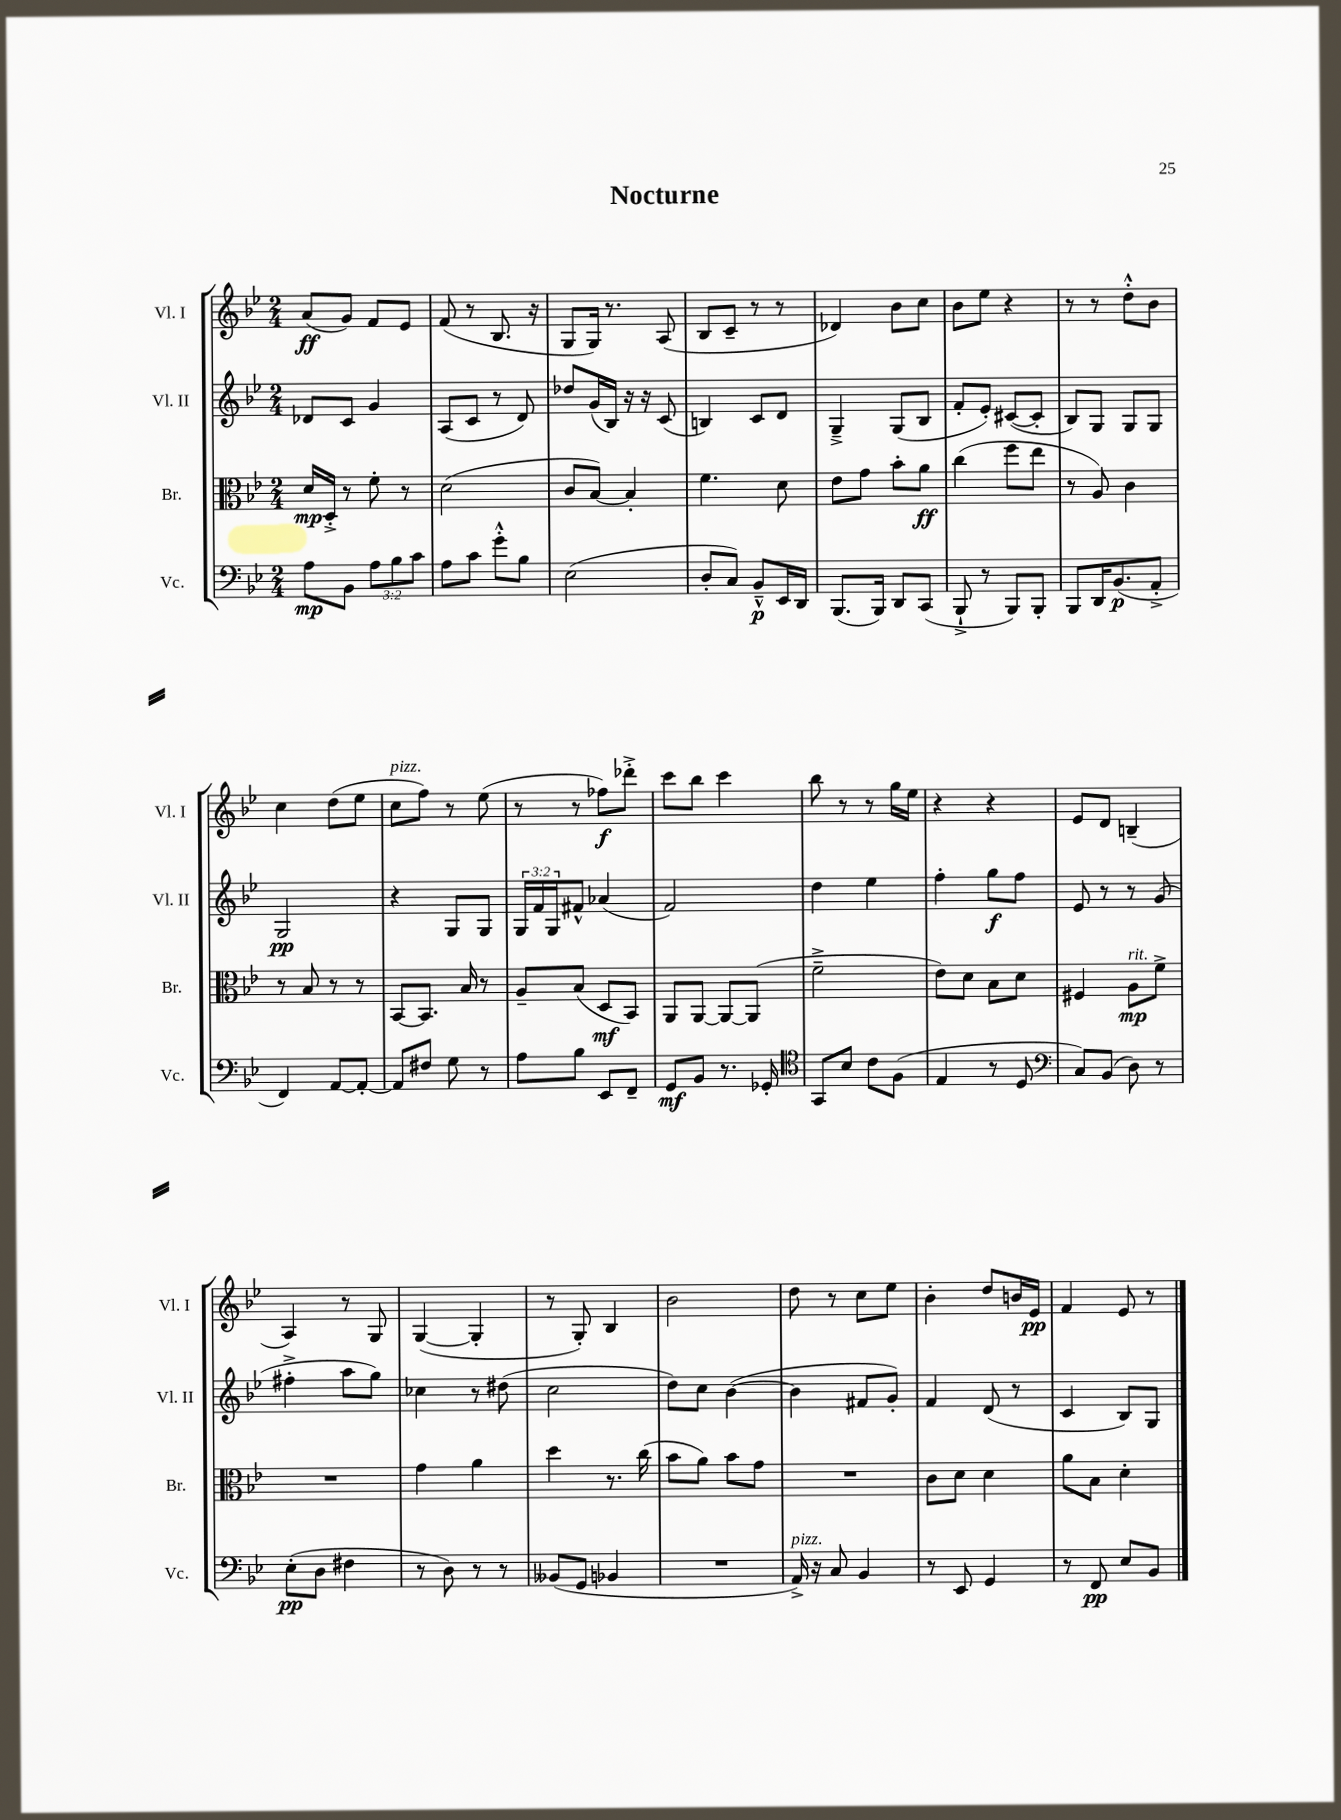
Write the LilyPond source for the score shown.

\header { title = "Nocturne" }
<<
\new StaffGroup <<
\new Staff = "s0" \with { instrumentName = "Vl. I" shortInstrumentName = "Vl. I" } {
    \clef treble \key bes \major \numericTimeSignature \time 2/4
    a'8\ff( g'8) f'8 ees'8 |
    f'8( r8 bes8. r16 |
    g8 g16) r8. a8( |
    bes8 c'8-- r8 r8 |
    des'4) bes'8 c''8 |
    bes'8 ees''8 r4 |
    r8 r8 d''8-.-^ bes'8 |
    c''4 d''8( ees''8 |
    c''8^\markup { \italic "pizz." } f''8) r8 ees''8( |
    r8 r8 fes''8\f) des'''8-.-> |
    c'''8 bes''8 c'''4 |
    bes''8 r8 r8 g''16 ees''16 |
    r4 r4 |
    ees'8 d'8 b4--( |
    a4) r8 g8 |
    g4~( g4-. |
    r8 g8-.) bes4 |
    bes'2 |
    d''8 r8 c''8 ees''8 |
    bes'4-. d''8 b'16 ees'16\pp |
    f'4 ees'8 r8 \bar "|." |
}
\new Staff = "s1" \with { instrumentName = "Vl. II" shortInstrumentName = "Vl. II" } {
    \clef treble \key bes \major \numericTimeSignature \time 2/4 \override Staff.TupletNumber.text = #tuplet-number::calc-fraction-text
    des'8 c'8 g'4 |
    a8( c'8 r8 d'8) |
    des''8 g'16( bes16) r16 r16 c'8( |
    b4) c'8 d'8 |
    g4---> g8( bes8 |
    f'8-. ees'8-.) cis'8~( cis'8-. |
    bes8) g8 g8 g8 |
    g2\pp |
    r4 g8 g8 |
    \tuplet 3/2 { g16 f'16 g16 } fis'8-^ aes'4( |
    f'2) |
    d''4 ees''4 |
    f''4-. g''8\f f''8 |
    ees'8 r8 r8 g'8( |
    fis''4-.-> a''8 g''8) |
    ces''4 r8 dis''8( |
    c''2 |
    d''8) c''8 bes'4~( |
    bes'4 fis'8 g'8-.) |
    f'4 d'8( r8 |
    c'4 bes8) g8 \bar "|." |
}
\new Staff = "s2" \with { instrumentName = "Br." shortInstrumentName = "Br." } {
    \clef alto \key bes \major \numericTimeSignature \time 2/4
    d'16\mp d16-.-> r8 f'8-. r8 |
    d'2( |
    c'8 bes8~) bes4-. |
    f'4. d'8 |
    ees'8 g'8 bes'8-. a'8\ff |
    c''4( f''8 ees''8 |
    r8 a8) c'4 |
    r8 bes8 r8 r8 |
    bes,8~ bes,8. bes16 r8 |
    a8-- bes8( d8\mf bes,8) |
    a,8 a,8~ a,8~ a,8( |
    f'2---> |
    ees'8) d'8 bes8 d'8 |
    fis4 a8\mp^\markup { \italic "rit." } f'8-> |
    R2 |
    g'4 a'4 |
    d''4 r8. c''16( |
    bes'8 a'8) bes'8 g'8 |
    R2 |
    c'8 d'8 d'4 |
    a'8 bes8 d'4-. \bar "|." |
}
\new Staff = "s3" \with { instrumentName = "Vc." shortInstrumentName = "Vc." } {
    \clef bass \key bes \major \numericTimeSignature \time 2/4 \override Staff.TupletNumber.text = #tuplet-number::calc-fraction-text
    a8\mp bes,8 \tuplet 3/2 { a8 bes8 c'8 } |
    a8 c'8 g'8-.-^ bes8 |
    ees2( |
    d8-. c8) bes,8---^\p ees,16 d,16 |
    bes,,8.( bes,,16) d,8 c,8( |
    bes,,8-!-> r8 bes,,8) bes,,8-. |
    bes,,8 d,16 bes,8.\p( a,8-.-> |
    f,4) a,8~ a,8~-. |
    a,8 fis8 g8 r8 |
    a8 bes8 ees,8 f,8-- |
    g,8\mf bes,8 r8. ges,16-. |
    \clef tenor g,8 bes8 c'8 f8( |
    ees4 r8 d8 |
    \clef bass c8) bes,8( d8) r8 |
    ees8-.\pp( d8 fis4 |
    r8 d8) r8 r8 |
    beses,8( g,8 bes,4 |
    R2 |
    a,16->^\markup { \italic "pizz." }) r16 c8 bes,4 |
    r8 ees,8 g,4 |
    r8 f,8\pp ees8 bes,8 \bar "|." |
}
>>
>>
\layout { \context { \Score \remove "Bar_number_engraver" } }
